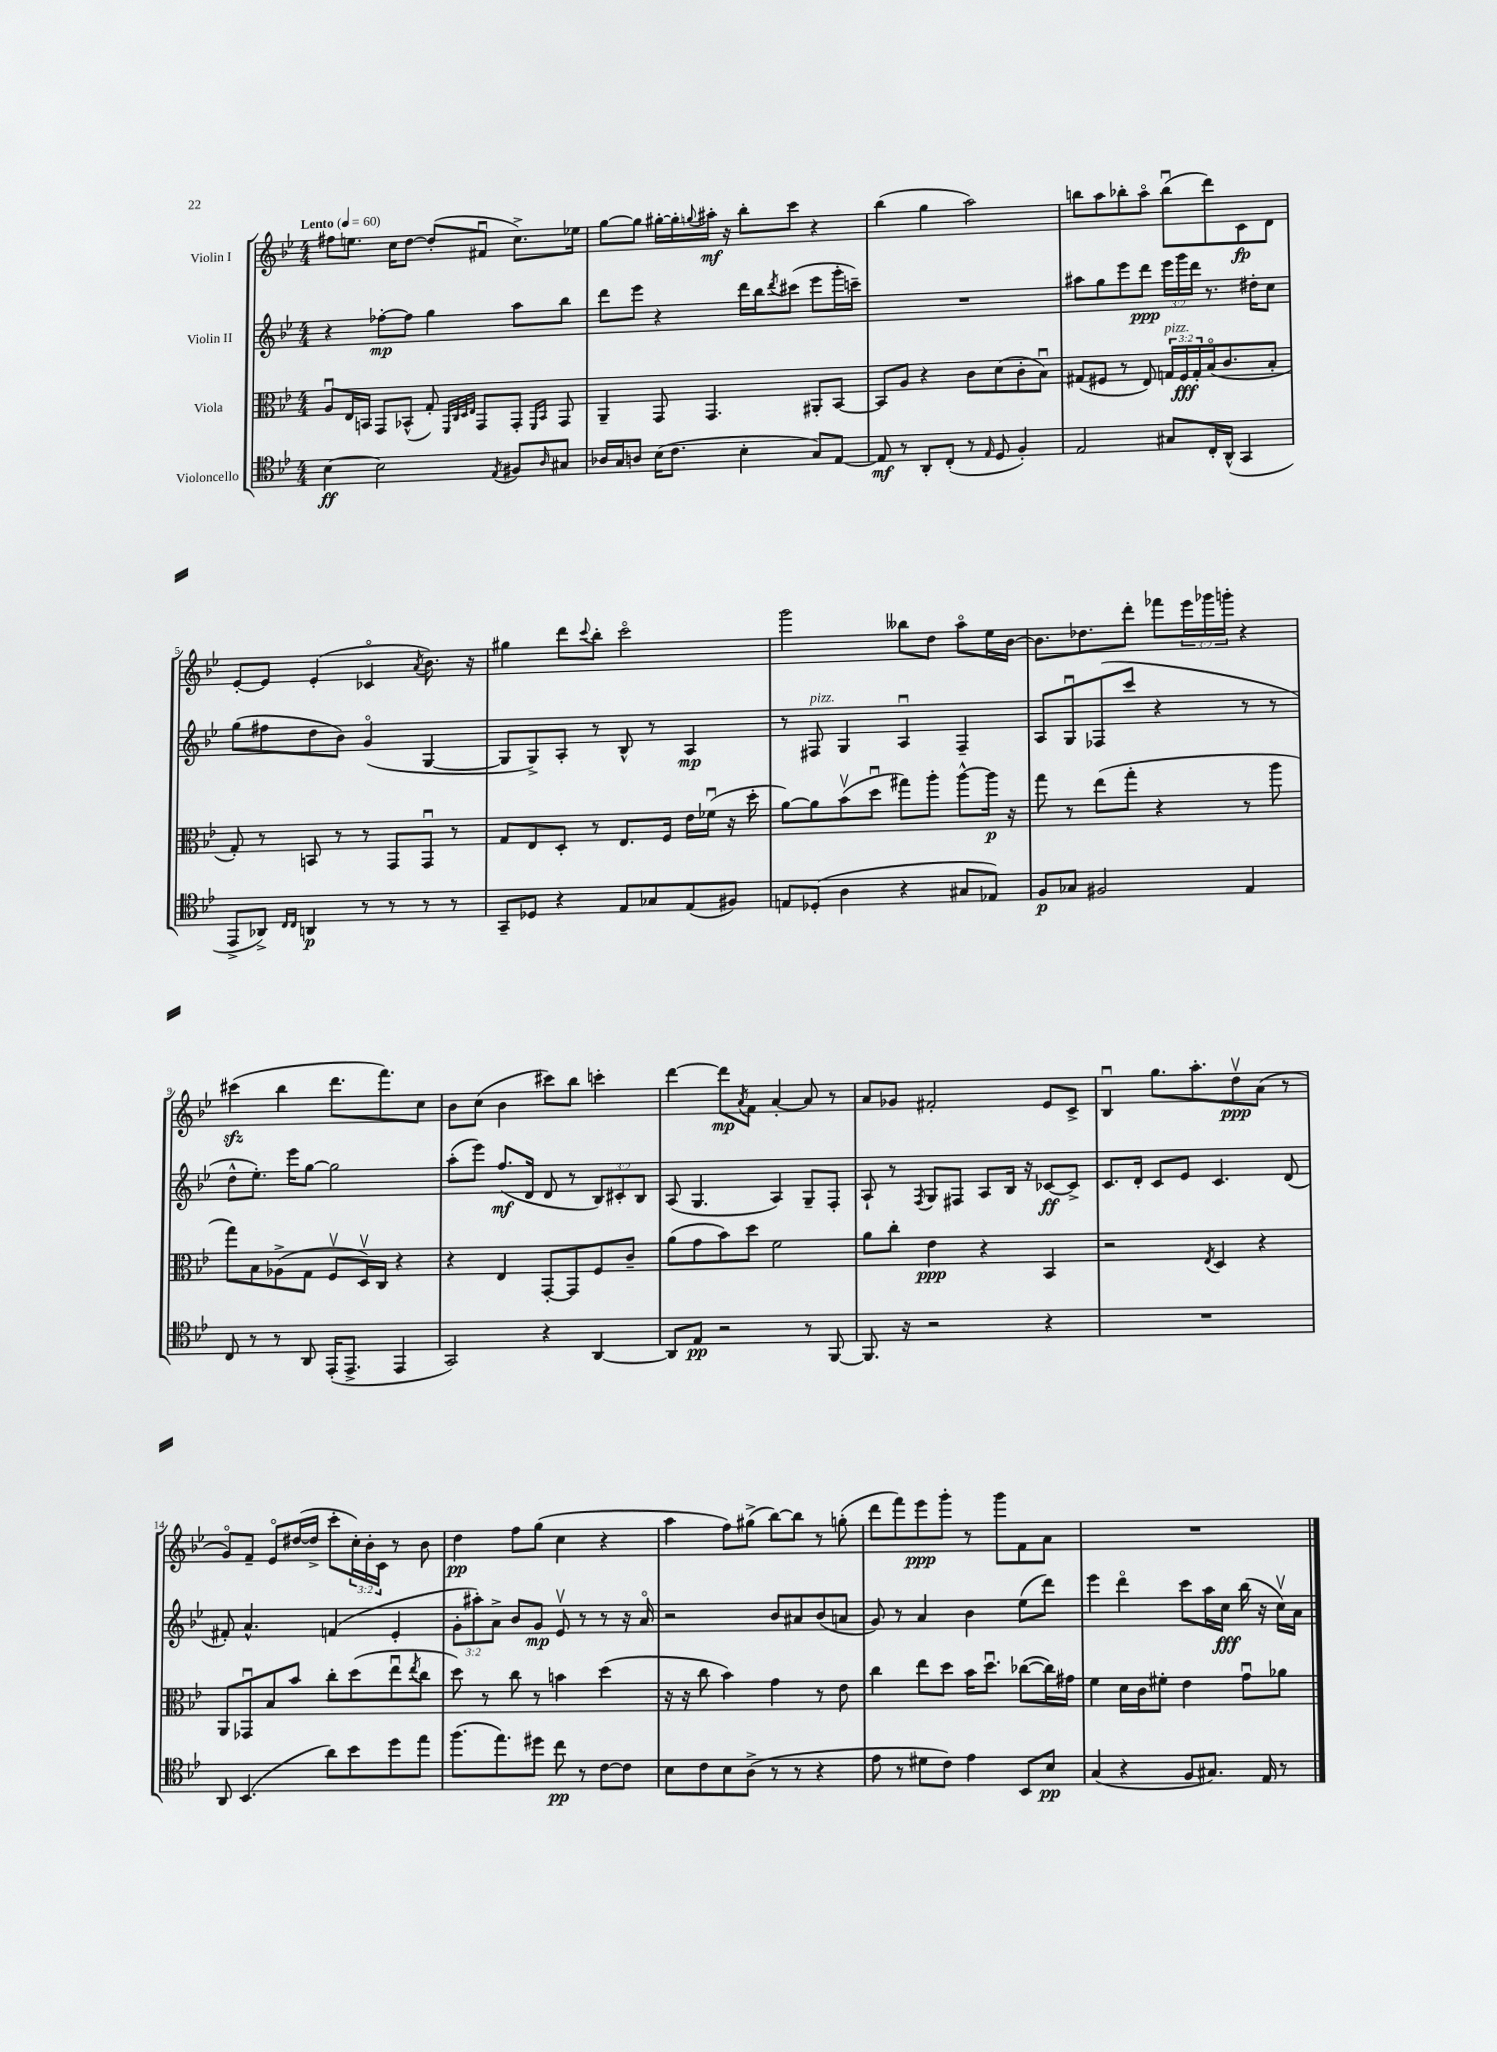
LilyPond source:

<<
\new StaffGroup <<
\new Staff = "s0" \with { instrumentName = "Violin I" } {
    \clef treble \key bes \major \numericTimeSignature \time 4/4 \override Staff.TupletNumber.text = #tuplet-number::calc-fraction-text \tempo "Lento" 4 = 60
    fis''8 e''8. c''16 d''8~ d''8-.( fis'8\downbow c''8.->) ees''16 |
    g''8~ g''8 gis''16~-. gis''16-. \appoggiatura { g''8 } ais''16-.\mf r16 bes''8-. c'''8 r4 |
    bes''4( g''4 a''2) |
    b''8 a''8 bes''8-. a''8\flageolet bes''8\downbow( d'''8) c'8\fp d'8 |
    ees'8~-. ees'8 ees'4-.( ces'4\flageolet \acciaccatura { a'8 } bes'8.) r16 |
    gis''4 d'''8 \appoggiatura { c'''8 } bes''8-. c'''2\flageolet |
    g'''2 beses''8 d''8 a''8\flageolet ees''16 bes'16~ |
    bes'8. des''8. d'''8-. fes'''8 \tuplet 3/2 { ees'''16 ges'''16 g'''16-. } r4 |
    cis'''4\sfz( bes''4 d'''8. f'''8.) c''8 |
    bes'8 c''8( bes'4 cis'''8) bes''8 c'''4-. |
    d'''4~ d'''8\mp \acciaccatura { a'8 } f'8 a'4~-. a'8 r8 |
    a'8 ges'8 fis'2-. ees'8 c'8-> |
    bes4\downbow g''8. a''8.-. d''8\upbow\ppp a'8( r8 |
    g'8\flageolet) f'8-- ees'8\flageolet dis''16~( dis''16-> c'''8-. \tuplet 3/2 { c''16-.) bes'16-. c'16 } r8 bes'8 |
    d''4\pp f''8 g''8( c''4 r4 |
    a''4 f''8) gis''8->( bes''8~) bes''8 r8 g''8-.( |
    d'''8 f'''8) ees'''8\ppp g'''8-. r8 g'''8 f'8 a'8 |
    R1 \bar "|." |
}
\new Staff = "s1" \with { instrumentName = "Violin II" } {
    \clef treble \key bes \major \numericTimeSignature \time 4/4 \override Staff.TupletNumber.text = #tuplet-number::calc-fraction-text
    r4 fes''8~-.\mp fes''8 g''4 a''8 bes''8 |
    d'''8 ees'''8 r4 d'''16 bes''16 \acciaccatura { d'''8 } cis'''8( ees'''8 g'''16-. c'''16--) |
    R1 |
    ais''8 g''8 ees'''8 d'''8\ppp \tuplet 3/2 { ees'''16 g'''16 d'''16 } r8. dis''16-. c''8 |
    g''8( fis''8 d''8 bes'8) g'4\flageolet( g4~ |
    g8 g8->) a8-. r8 bes8-^ r8 a4\mp |
    r8 fis8^\markup { \italic "pizz." } g4 a4\downbow fis4-- |
    a8 g8\downbow fes8( c'''8 r4 r8 r8 |
    d''8-^ ees''8.-.) ees'''16 g''8~ g''2 |
    a''8-.( ees'''8) f''8.\mf( d'16 d'8 r8 \tuplet 3/2 { bes8) cis'8-. bes8 } |
    a8( g4. a4) g8-- f8-. |
    a8-! r8 \acciaccatura { f8 } g8 fis8 a8 bes16 r16 ces'8~\ff ces'8-> |
    c'8. d'16-. c'8 ees'8 c'4. d'8( |
    fis'8-.) a'4.-^ f'4( ees'4-. |
    \tuplet 3/2 { g'8-. ais''8-.) a'8-> } bes'8 g'8\mp ees'8\upbow r8 r8 r16 a'16\flageolet |
    r2 bes'8 ais'8 bes'8( a'8 |
    g'8) r8 a'4 bes'4 ees''8( d'''8) |
    ees'''4 d'''4\flageolet c'''8 a''16 c''16\fff bes''16( r16 c''16\upbow) a'16 \bar "|." |
}
\new Staff = "s2" \with { instrumentName = "Viola" } {
    \clef alto \key bes \major \numericTimeSignature \time 4/4 \override Staff.TupletNumber.text = #tuplet-number::calc-fraction-text
    a8\downbow ees16 b,16 g,8 bes,8-^( g8-.) \grace { f,32 c32 d32 ees32 } g,8 g,8-. \grace { f,16 bes,16 } g,8 |
    a,4-- g,8 g,4. ais,8-. bes,8~ |
    bes,8 a8 r4 c'8 d'8( c'8-. bes8\downbow) |
    gis8( fis8 r8 ees8) \tuplet 3/2 { g16^\markup { \italic "pizz." } fis16\fff g16-. } bes16\flageolet( c'8. bes8-. |
    g8-.) r8 b,8 r8 r8 g,8 g,8\downbow r8 |
    g8 ees8 d8-. r8 ees8. f16 ees'16 fes'16\downbow( r16 d''16-. |
    a'8~) a'8 bes'8\upbow( d''8\downbow gis''8) a''8-. a''8~-^ a''16\p r16 |
    g''8 r8 ees''8( g''8-. r4 r8 a''8 |
    g''8) bes8 aes8->( g8 f8\upbow d16\upbow) c16 r4 |
    r4 ees4 g,8~-. g,8 f8 c'8-- |
    a'8( g'8 bes'8) d''8 f'2 |
    a'8 c''8-. ees'4\ppp r4 bes,4 |
    r2 \acciaccatura { ees8 } d4 r4 |
    a,8 ges,8\downbow bes8 bes'8 c''8-. d''8( ees''8\downbow \acciaccatura { ees''8 } c''8 |
    d''8) r8 c''8 r8 b'4 d''4( |
    r16 r16 c''8 bes'4) g'4 r8 ees'8 |
    c''4 ees''8 d''8 bes'16 d''8.\downbow ces''8~( ces''16) gis'16 |
    f'4 d'16 c'16 fis'8-. ees'4 g'8\downbow aes'8 \bar "|." |
}
\new Staff = "s3" \with { instrumentName = "Violoncello" } {
    \clef tenor \key bes \major \numericTimeSignature \time 4/4
    bes4~\ff bes2 \acciaccatura { ees8 } fis8 \grace { a16 } gis8 |
    aes16 g16 a8 bes16( c'8. bes4-. g8) ees8~ |
    ees8\mf r8 a,8-. c8-.( r8 \grace { ees16 } d8 f4-.) |
    ees2 gis8 c16-. a,16-^( g,4 |
    ees,8-> aes,8->) \grace { c16 c16 } a,4\p r8 r8 r8 r8 |
    g,8-- des8 r4 ees8 ges8 ees8( fis8) |
    e8 des8-.( a4 r4 gis8 ees8) |
    f8\p ges8 fis2 ees4 |
    c8 r8 r8 a,8 ees,16-.( ees,8.-> ees,4 |
    g,2) r4 a,4~ |
    a,8 ees8\pp r2 r8 f,8~ |
    f,8. r16 r2 r4 |
    R1 |
    a,8 bes,4.( a'8) bes'8 d''8 ees''8 |
    f''8.( ees''8.) dis''8 c''8\pp r8 c'8~ c'8 |
    bes8 c'8 bes8 a8->( r8 r8 r4 |
    ees'8 r8 dis'8 c'8) ees'4 bes,8 bes8\pp |
    g4( r4 f8 gis8.) ees16 r8 \bar "|." |
}
>>
>>
